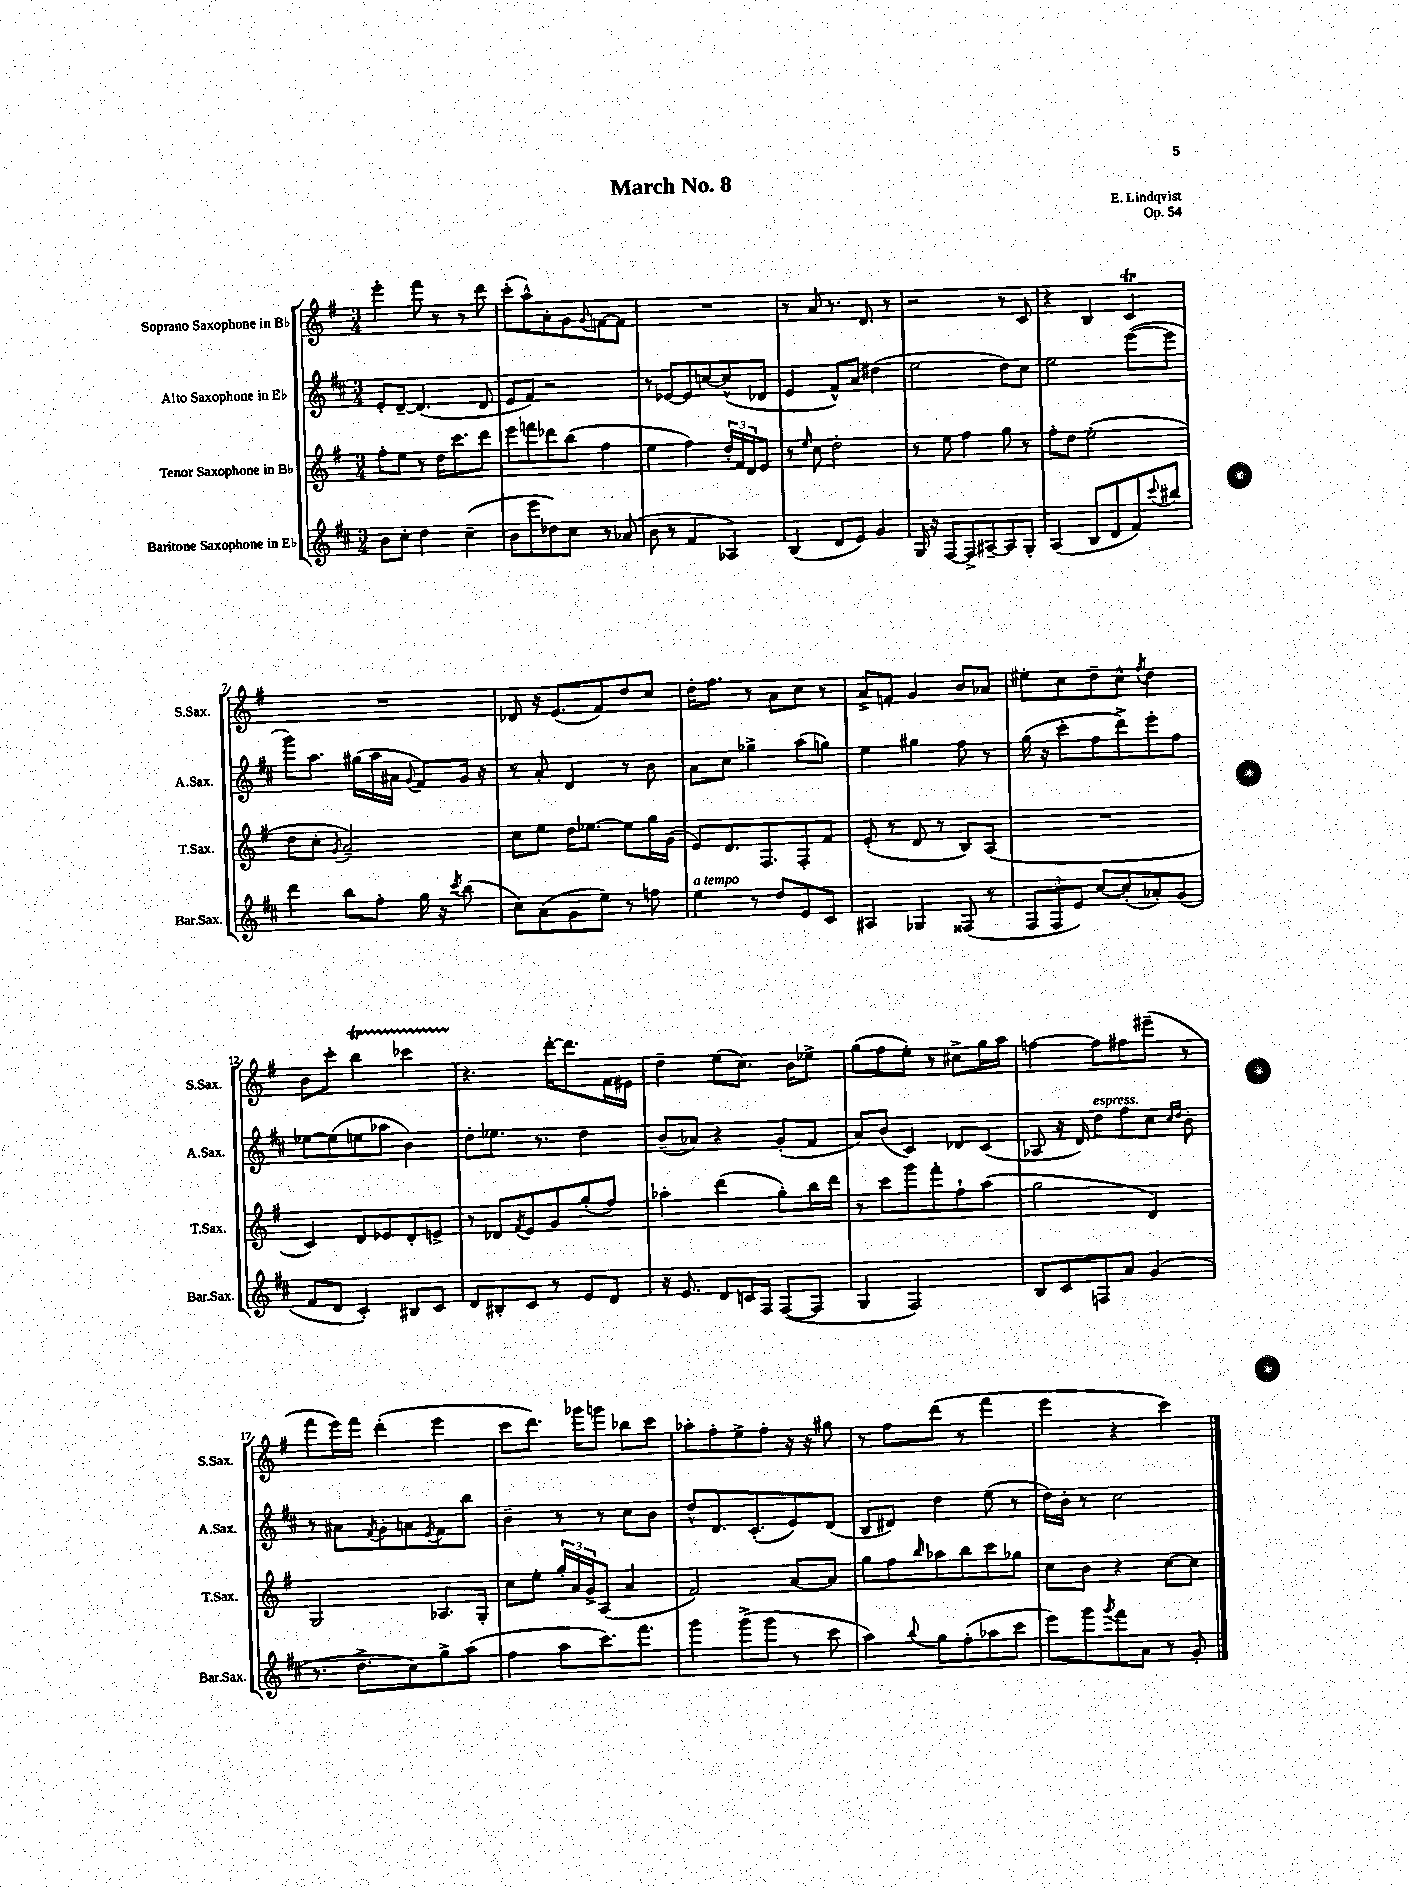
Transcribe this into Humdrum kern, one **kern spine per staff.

**kern	**kern	**kern	**kern
*part4	*part3	*part2	*part1
*staff4	*staff3	*staff2	*staff1
*I"Baritone Saxophone in E♭	*I"Tenor Saxophone in B♭	*I"Alto Saxophone in E♭	*I"Soprano Saxophone in B♭
*I'Bar.Sax.	*I'T.Sax.	*I'A.Sax.	*I'S.Sax.
*clefG2	*clefG2	*clefG2	*clefG2
*k[f#c#]	*k[f#]	*k[f#c#]	*k[f#]
*M3/4	*M3/4	*M3/4	*M3/4
=1	=1	=1	=1
8b\L	8ff#'\L	8e'/L	4eee'\
8cc#'\J	8ee\J	[8d~/J	.
4dd\	8r	(4.d/]	8fff#\
.	16dd\KL	.	8r
.	8.ccc\	.	.
(4cc#~\	.	.	8r
.	8ddd\J	8d/	8ddd\
=2	=2	=2	=2
8b\L	8eee\L	8e/L	(8ccc'\L
8eee\	8fffn\	8f#/J)	8aa^^\)
8dd-X\)	8ddd-X\	2r	8a'\
8cc#\J	(8bb\J	.	8g\
.	.	.	8qqg/
8r	4ff#\	.	[8fn\
(8a-X/	.	.	8f\J]
=3	=3	=3	=3
8b\	4ee\	8r	2.r
8r	.	[8e-X/L	.
4f#/	4ff#\)	8e-/]	.
.	.	[8ccn/	.
4A-X/)	24dd'/LL	(8cc^^/]	.
.	24f#/	.	.
.	24d/J	.	.
.	8e/J	8d-X/J	.
=4	=4	=4	=4
(4B/	8r	4e/	8r
.	16qqee/	.	.
.	8cc\	.	8a/
8d/L	2dd'\	8f#^^/L)	8.r
8e/J)	.	8a/J	.
.	.	.	8.d/
4g/	.	(4dd#X\	.
.	.	.	8r
=5	=5	=5	=5
16G/	8r	2ee\	2r
16r	.	.	.
[8F#/L	8ee\	.	.
8F#^/]	4ff#\	.	.
[8A#X~/	.	.	.
8A#/]	8gg\	8dd\L)	8r
8G'/J	8r	8cc#\J	8c/
=6	=6	=6	=6
(4A/	8ff#'\L	2ee\	4r
.	8dd\J	.	.
8B/L	(2ee'\	.	4B/
8d/	.	.	.
8f#/)	.	([8eee\L	4cT/
8qqccc#/	.	.	.
8bb#X/J	.	8eee\J]	.
!!LO:LB:g=z
=7	=7	=7	=7
4ddd\	8dd\L	8ggg\L)	2.r
.	8cc'\J	8.aa\J	.
.	8qg/	.	.
8bb\L	2a~/)	.	.
.	.	(16gg#X\LL	.
8ff#'\J	.	16aa\	.
.	.	16a#X\JJ	.
.	.	8qqg/	.
16gg\	.	8f#/L)	.
16r	.	.	.
8qccc#/	.	.	.
(8bb\	.	16g/Jk	.
.	.	16r	.
=8	=8	=8	=8
8cc#\L)	8cc\L	8r	8d-X/
(8a\	8ee\J	8a'/	16r
.	.	.	(8.e/L
8g\	16dd\KL	4d/	.
.	[8.ee-X\J	.	.
8ee\J)	.	.	8f#/)
8r	8ee-\L]	8r	8dd/
8ffn\	16gg\L	8b\	8cc/J
.	(16g\JJ	.	.
=9	=9	=9	=9
!LO:TX:a:i:t=a tempo	!	!	!
4ee\	8e/L)	8a\L	16dd'\KL
.	.	.	8.ff#\J
.	8.d/	8cc#\J	.
8r	.	4gg-X^\	8r
.	8.F#/	.	.
8dd/L	.	.	8a\L
8e/	8F#'/	(8aa\L	8cc\J
8c#/J	8f#/J	8ggn\J)	8r
=10	=10	=10	=10
4A#X/	(8e'/	4ee\	8a^/L
.	8r	.	8fn'/J
4G-X/	8d/	4gg#X\	4g/
.	8r	.	.
(8F##X/	8B/L)	8ff#\	8b/L
8r	(8A/J	8r	8a-X/J
=11	=11	=11	=11
12F#/L	2.r	(16gg\	8ee#X'\L
.	.	16r	.
12F#/	.	.	.
.	.	8ccc#'\L	8cc\
12e/J)	.	.	.
[8cc#/L	.	8ff#\	8dd~\
(8cc#'/]	.	8ddd^\)	8cc^^\J
.	.	.	8qff#/
8a-X'/)	.	8eee'\	4dd\
(8g/J	.	8ff#\J	.
!!LO:LB:g=z
=12	=12	=12	=12
8f#/L	4c/)	[8ee-X\L	8b\L
8d/J	.	(8ee-\]	8ccc'\J
4c#'/)	8d/L	8een\	4bbt\
.	8e-X/	8aa-X\J	.
8B#X/L	8d'/	4b\)	4ccc-XTTT\
8c#/J	8en^/J	.	.
=13	=13	=13	=13
8d/L	8r	8dd'\L	4.r
8B#X'/	8d-X/L	8.ee-X\J	.
.	8qf#/	.	.
8c#/J	8e/	.	.
.	.	8.r	.
8r	8g/	.	[16ddd'\KL
.	.	.	8.ddd\]
8e/L	(8gg'/	4dd\	.
8d/J	8ff#/J)	.	16f#\L
.	.	.	16e#X\JJ
=14	=14	=14	=14
16r	4aa-X'\	(8b~/L	4dd~\
8.e/	.	.	.
.	.	8a-X/J)	.
8d/L	(4ddd\	4r	(8ee\L
16cn/L	.	.	8.cc\J)
16F#/JJ	.	.	.
([8F#/L	8gg'\L)	(8g'/L	.
.	.	.	16b\KL
8F#/J]	16bb\L	8f#/J	8ee-X^\J
.	16ddd\JJ	.	.
=15	=15	=15	=15
4G/	8r	8a/L)	(8gg\L
.	8ccc\L	(8b/J	8ff#\
2F#/)	8ggg\	4c#/)	8ee'\J)
.	8fff#'\	.	8r
.	8ff#`\	8d-X/L	8cc#X^\L
.	(8aa\J	(8c#/J	16gg\L
.	.	.	16aa\JJ
=16	=16	=16	=16
8B/L	2gg\	8A-X/	[4ffn\
8c#/	.	16r	.
.	.	16d/)	.
!	!	!LO:TX:a:i:t=espress.	!
8Fn/	.	8dd\L	8ff\L]
8a/J	.	8ff#\	8ff#X\
(4g/	4d/)	8cc#\J	(8eee#X~\J
.	.	16qqcc#/LL	.
.	.	16qqdd/JJ	.
.	.	8b'\	8r
!!LO:LB:g=z
=17	=17	=17	=17
8.r	2G/	8r	8fff#\L
.	.	8a#X\L	16eee\L)
8.dd^\L	.	.	16fff#\JJ
.	.	8qf#/	.
.	.	8g'\	(4ddd'\
8cc#\)	.	8an\	.
.	.	8qe/	.
8gg^\	8.A-X/L	8f#\	4eee\
(8aa\J	.	8bb\J	.
.	16G'/Jk	.	.
=18	=18	=18	=18
4ff#\	8cc\L	4b~\	8ccc\L
.	8ee'\J	.	8.ddd\J)
8aa\L	24gg'/LL	8r	.
.	24a/	.	.
.	.	.	16ggg-X\KL
.	24g^/J	.	.
8.ccc#\)	(8A/J	8r	8gggn\J
.	4a/	8cc#\L	8bb-X\L
8.fff#\J	.	.	.
.	.	8b\J	8ccc\J
=19	=19	=19	=19
4ggg\	2f#/)	8dd^^/L	8aa-X'\L
.	.	8.d/	8ff#'\
(8ggg^\L	.	.	8ee^\
.	.	(8.c#'/	.
8ggg\J	.	.	8ff#'\J
8r	[8a/L	8e/)	16r
.	.	.	16r
8ccc#\	8a/J]	(8d/J	8gg#X\
=20	=20	=20	=20
4aa\)	8gg\L	8B/L	8r
.	8ff#\	8d#X/J)	8ff#\L
8qqbb/	16qqbb/	.	.
8gg\L	8aa-X\	4dd\	(8ddd\J
(8ff#'\	8bb\	.	8r
8aa-X\	8ccc\	(8ee\	4fff#\
8ccc#\J	8gg-X\J	8r	.
=21	=21	=21	=21
8eee\L)	8cc\L	16dd\LL)	4eee\
.	.	16b'\JJ	.
8ggg\	8b\J	8r	.
8qggg/	.	.	.
8fff#\	4r	2cc#\	4r
8a\J	.	.	.
8r	[8cc\L	.	4ccc\)
8g'/	8cc\J]	.	.
==	==	==	==
*-	*-	*-	*-
